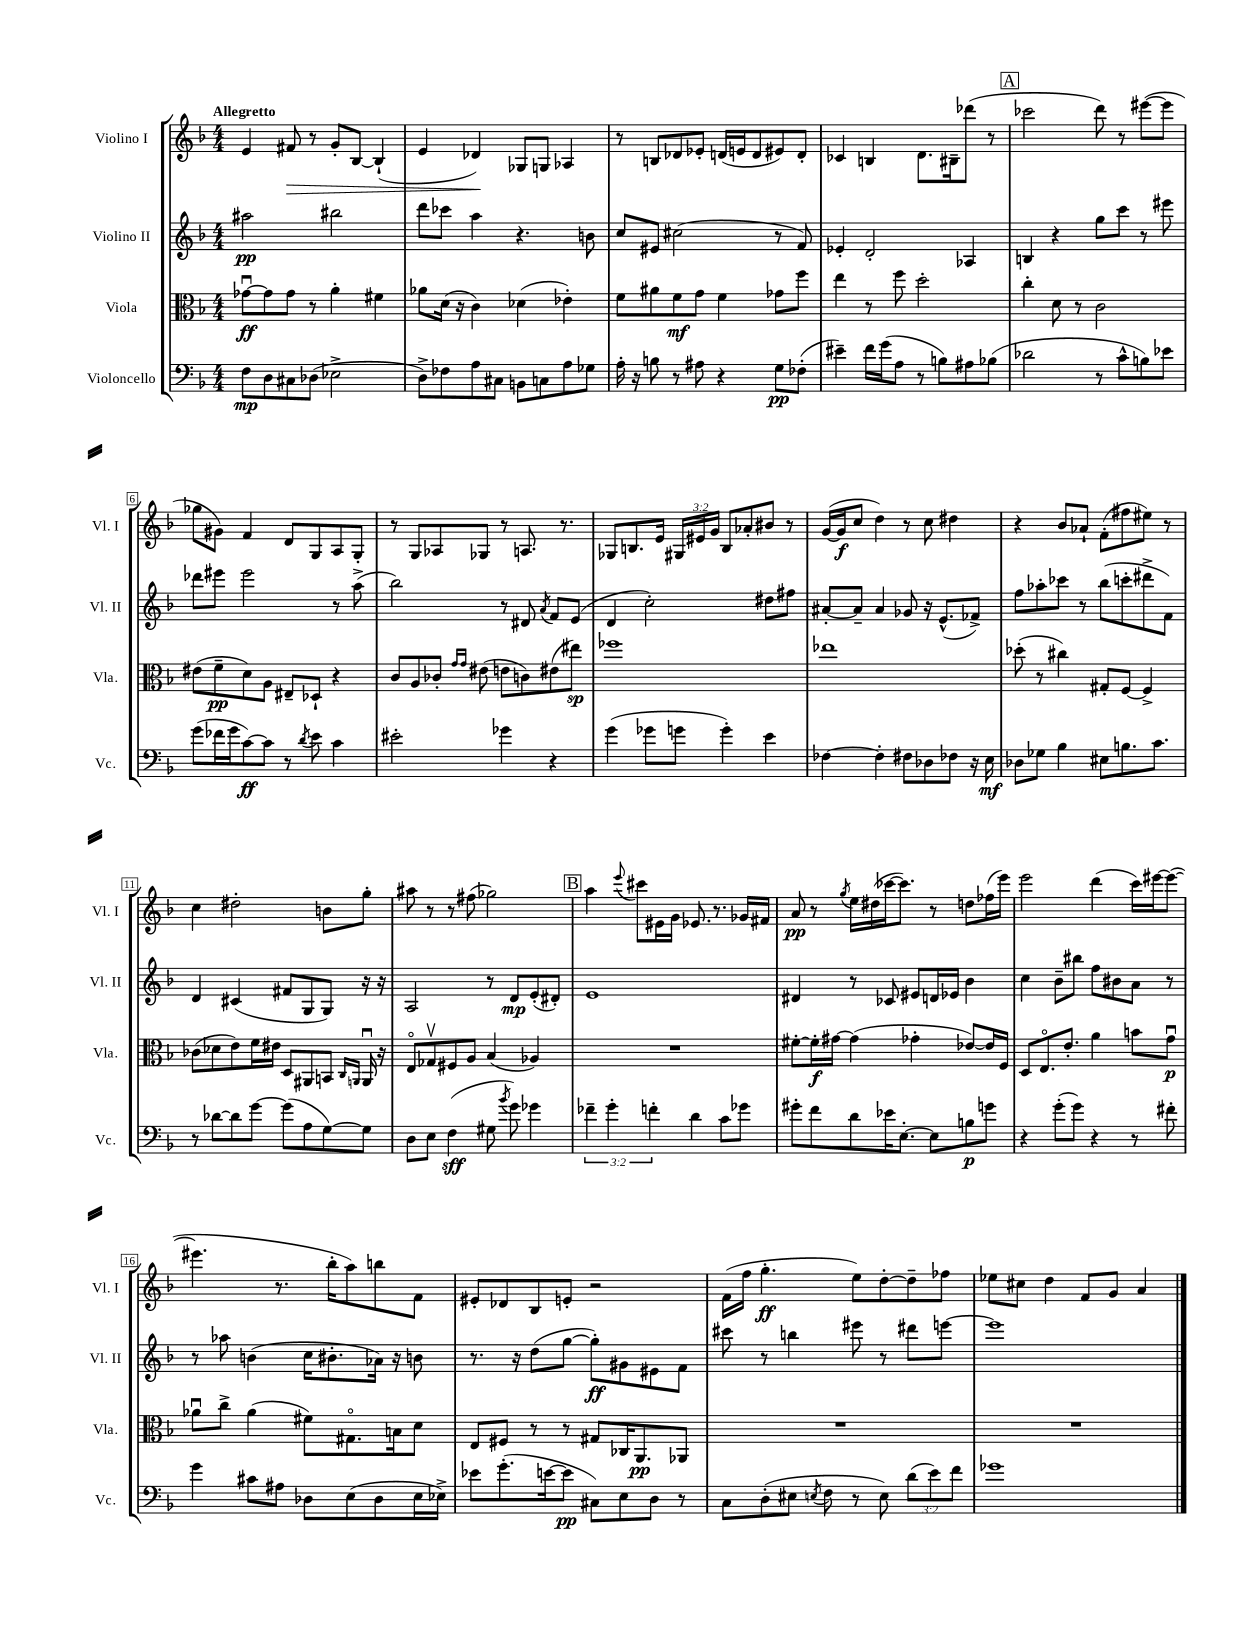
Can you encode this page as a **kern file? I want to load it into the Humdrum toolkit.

**kern	**dynam	**kern	**dynam	**kern	**dynam	**kern	**dynam
*part4	*part4	*part3	*part3	*part2	*part2	*part1	*part1
*staff4	*staff4	*staff3	*staff3	*staff2	*staff2	*staff1	*staff1
*I"Violoncello	*	*I"Viola	*	*I"Violino II	*	*I"Violino I	*
*I'Vc.	*	*I'Vla.	*	*I'Vl. II	*	*I'Vl. I	*
*clefF4	*	*clefC3	*	*clefG2	*	*clefG2	*
*k[b-]	*	*k[b-]	*	*k[b-]	*	*k[b-]	*
*M4/4	*	*M4/4	*	*M4/4	*	*M4/4	*
=1	=1	=1	=1	=1	=1	=1	=1
!	!	!	!	!	!	!LO:TX:a:B:t=Allegretto	!
8F\L	mp	[8g-Xu\L	ff	2aa#X\	pp	4e/	.
8D\	.	8g-\]	.	.	.	.	.
!	!	!	!	!	!	!	!LO:HP:b
8C#X\	.	8g-\J	.	.	.	8f#X/	>
(8D-X\J	.	8r	.	.	.	8r	.
2E-X^\	.	4a'\	.	2bb#X\	.	8g'/L	.
.	.	.	.	.	.	[8B-/J	.
.	.	4f#X\	.	.	.	(4B-`/]	.
=2	=2	=2	=2	=2	=2	=2	=2
8D^\L)	.	8a-X\L	.	8ddd\L	.	4e/	.
8F-X\	.	(16d\Jk	.	8ccc-X\J	.	.	.
.	.	16r	.	.	.	.	.
8A\	.	4c\)	.	4aa\	.	4d-X/)	.
8C#X\J	.	.	.	.	.	.	.
8BBn\L	.	(4d-X\	.	4.r	.	8G-X/L	]
8Cn\	.	.	.	.	.	8Gn/J	.
8A\	.	4e-X'\)	.	.	.	4A-X/	.
8G-X\J	.	.	.	8bn\	.	.	.
=3	=3	=3	=3	=3	=3	=3	=3
16A'\	.	8f\L	.	8cc/L	.	8r	.
16r	.	.	.	.	.	.	.
8Bn\	.	8a#X\	.	8e#X/J	.	8Bn/L	.
8r	.	8f\	mf	(2cc#X\	.	8d-X/	.
8A#X\	.	8g\J	.	.	.	8e-X'/J	.
4r	.	4f\	.	.	.	(16dn/LL	.
.	.	.	.	.	.	16en/J	.
.	.	.	.	.	.	8d/	.
8G\L	pp	8g-X\L	.	8r	.	8e#X/)	.
(8F-X'\J	.	8ff\J	.	8f/)	.	8d'/J	.
=4	=4	=4	=4	=4	=4	=4	=4
4e#X~\)	.	4ee\	.	4e-X'/	.	4c-X/	.
16f\LL	.	8r	.	2d'/	.	4Bn/	.
(16g\J	.	.	.	.	.	.	.
8A\J	.	8ff\	.	.	.	.	.
8r	.	2dd'\	.	.	.	8.d\L	.
8Bn\L)	.	.	.	.	.	.	.
.	.	.	.	.	.	16B#X~\k	.
8A#X\	.	.	.	4A-X/	.	(8ddd-X\J	.
(8B-X\J	.	.	.	.	.	8r	.
!!LO:REH:place=s1:t=A
=5	=5	=5	=5	=5	=5	=5	=5
2d-X\	.	4cc'\	.	4Bn/	.	2ccc-X\	.
.	.	8d\	.	4r	.	.	.
.	.	8r	.	.	.	.	.
8r	.	2c\	.	8gg\L	.	8ddd\)	.
8c^^\L	.	.	.	8ccc\J	.	8r	.
8Bn\)	.	.	.	8r	.	([8eee#X\L	.
8e-X\J	.	.	.	8eee#X\	.	8eee#\J]	.
!!LO:LB:g=z
=6	=6	=6	=6	=6	=6	=6	=6
(8g\L	.	(8e#X\L	.	8ddd-X\L	.	8gg-X\L	.
16f-X\L	.	8f~\	pp	8eee#X\J	.	8g#X\J)	.
16g\J	.	.	.	.	.	.	.
[8c\)	ff	8d\)	.	2eee#\	.	4f/	.
8c\J]	.	8A\J	.	.	.	.	.
8r	.	8E#X~/L	.	.	.	8d/L	.
8qd/	.	.	.	.	.	.	.
8e\	.	8D-X`/J	.	.	.	8G/	.
4c\	.	4r	.	8r	.	8A/	.
.	.	.	.	(8aa^\	.	8G'/J	.
=7	=7	=7	=7	=7	=7	=7	=7
2e#X'\	.	8c/L	.	2bb-\)	.	8r	.
.	.	8A/	.	.	.	8G/L	.
.	.	8c-X'/J	.	.	.	8A-X/	.
.	.	16qqg/LL	.	.	.	.	.
.	.	16qqg/JJ	.	.	.	.	.
.	.	(8e#X\	.	.	.	8G-X/J	.
4g-X\	.	8en\L	.	8r	.	8r	.
.	.	8cn\)	.	8d#X/	.	8.An/	.
.	.	.	.	8qa/	.	.	.
4r	.	(8e#X\	.	8f/L	.	.	.
.	.	.	.	.	.	8.r	.
.	.	8ee#X\J)	sp	(8e/J	.	.	.
=8	=8	=8	=8	=8	=8	=8	=8
(4g\	.	1ff-X	.	4d/	.	8G-X/L	.
.	.	.	.	.	.	8.Bn/	.
8g-X\L	.	.	.	2cc'\)	.	.	.
.	.	.	.	.	.	16e/Jk	.
8gn\J	.	.	.	.	.	24G#X/LL	.
.	.	.	.	.	.	24e#X/	.
.	.	.	.	.	.	24g/JJ	.
4g'\)	.	.	.	.	.	8B/L	.
.	.	.	.	.	.	8a-X'/	.
4e\	.	.	.	8dd#X\L	.	8b#X/J	.
.	.	.	.	8ff#X\J	.	8r	.
=9	=9	=9	=9	=9	=9	=9	=9
[4F-X\	.	1ee-X	.	[8a#X'/L	.	([16g/LL	.
.	.	.	.	.	.	16g/J]	f
.	.	.	.	8a#~/J]	.	8cc/J	.
4F-'\]	.	.	.	4a#/	.	4dd\)	.
8F#X\L	.	.	.	8g-X/	.	8r	.
8D-X\	.	.	.	16r	.	8cc\	.
.	.	.	.	(8.e^^/L	.	.	.
8F-X\J	.	.	.	.	.	4dd#X\	.
16r	.	.	.	8f-X^/J)	.	.	.
16E\	mf	.	.	.	.	.	.
=10	=10	=10	=10	=10	=10	=10	=10
8D-X\L	.	(8dd-X'\	.	8ff\L	.	4r	.
8G-X\J	.	8r	.	8aa-X'\	.	.	.
4B-\	.	4cc#X\)	.	8ccc-X\J	.	8b-/L	.
.	.	.	.	8r	.	8a-X`/J	.
8E#X\L	.	8G#X'/L	.	(8bb-\L	.	(8f'\L	.
8.Bn\	.	[8F/J	.	8cccn'\	.	8ff#X\	.
.	.	4F^/]	.	8ddd#X^\	.	8ee#X\J)	.
8.c\J	.	.	.	.	.	.	.
.	.	.	.	8f\J)	.	8r	.
!!LO:LB:g=z
=11	=11	=11	=11	=11	=11	=11	=11
8r	.	(8c-X\L	.	4d/	.	4cc\	.
[8d-X\L	.	8d-X\	.	.	.	.	.
8d-\]	.	8e\)	.	(4c#X/	.	2dd#X'\	.
[8g\J	.	16f\L	.	.	.	.	.
.	.	16e#X\JJ	.	.	.	.	.
(8g\L]	.	8D/L	.	8f#X/L	.	.	.
8A\	.	8AA#X/	.	8G/	.	.	.
[8G\)	.	8BBn/J	.	8G/J)	.	8bn\L	.
.	.	16qqC/LL	.	.	.	.	.
.	.	16qqAAn/JJ	.	.	.	.	.
8G\J]	.	16AAu/	.	16r	.	8gg'\J	.
.	.	16r	.	16r	.	.	.
=12	=12	=12	=12	=12	=12	=12	=12
8D\L	.	8E/L	.	2A/	.	8aa#X\	.
8E\J	.	8G-Xv/	.	.	.	8r	.
(4F\	sff	8F#X/	.	.	.	8r	.
.	.	8A/J	.	.	.	(8ff#X\	.
8G#X\	.	(4B-/	.	8r	.	2gg-X\)	.
8qb-/	.	.	.	.	.	.	.
8g\)	.	.	.	8d/L	mp	.	.
4g-X\	.	4A-X/)	.	(8e'/	.	.	.
.	.	.	.	8d#X'/J)	.	.	.
!!LO:REH:place=s1:t=B
=13	=13	=13	=13	=13	=13	=13	=13
6f-X~\	.	1r	.	1e	.	4aa\	.
6g'\	.	.	.	.	.	.	.
.	.	.	.	.	.	8qqeee/	.
.	.	.	.	.	.	8ccc#X\L	.
6fn'\	.	.	.	.	.	.	.
.	.	.	.	.	.	16e#X\L	.
.	.	.	.	.	.	16g\JJ	.
4d\	.	.	.	.	.	8.e-X/	.
.	.	.	.	.	.	8.r	.
8c\L	.	.	.	.	.	.	.
8g-X\J	.	.	.	.	.	16g-X/LL	.
.	.	.	.	.	.	16f#X/JJ	.
=14	=14	=14	=14	=14	=14	=14	=14
8g#X'\L	.	[8f#X'\L	.	4d#X/	.	8a/	pp
8f\	.	16f#'\L]	f	.	.	8r	.
.	.	[16g#X\JJ	.	.	.	.	.
.	.	.	.	.	.	8qgg/	.
8d\	.	(4g#\]	.	8r	.	16ee\LL	.
.	.	.	.	.	.	(16dd#X\	.
16e-X\K	.	.	.	8c-X/	.	[16ccc-X\J	.
[8.E'\J	.	.	.	.	.	8.ccc-\J])	.
.	.	4g-X'\	.	8e#X/L	.	.	.
8E\L]	.	.	.	16dn/L	.	8r	.
.	.	.	.	16e-X/JJ	.	.	.
8Bn\	p	[8e-X/L)	.	4b-\	.	8ddn\L	.
8gn\J	.	16e-/L]	.	.	.	(16ff-X\L	.
.	.	16F/JJ	.	.	.	16eee\JJ)	.
=15	=15	=15	=15	=15	=15	=15	=15
4r	.	8D/L	.	4cc\	.	2eee\	.
.	.	8.E/	.	.	.	.	.
(8g'\L	.	.	.	8b-~\L	.	.	.
.	.	8.e'/J	.	.	.	.	.
8g\J)	.	.	.	8bb#X\J	.	.	.
4r	.	4a\	.	8ff\L	.	(4ddd\	.
.	.	.	.	8b#X\	.	.	.
8r	.	8bn\L	.	8a\J	.	16ccc\LL)	.
.	.	.	.	.	.	[16eee#X\J	.
8f#X'\	.	8gu\J	p	8r	.	(8eee#\J_	.
!!LO:LB:g=z
=16	=16	=16	=16	=16	=16	=16	=16
4g\	.	8a-Xu\L	.	8r	.	4.eee#X\]	.
.	.	8cc^\J	.	8aa-X\	.	.	.
8c#X\L	.	(4a-\	.	(4bn\	.	.	.
8A#X\J	.	.	.	.	.	8.r	.
8D-X\L	.	8f#X\L)	.	16cc\KL	.	.	.
.	.	.	.	8.b#X'\	.	16bb-'\KL	.
(8E\	.	8.G#X\	.	.	.	8aa\)	.
8D-\	.	.	.	16a-X\Jk)	.	8bbn\	.
.	.	16Bn\k	.	16r	.	.	.
16E\L	.	8d\J	.	8bn\	.	8f\J	.
16E-X^\JJ)	.	.	.	.	.	.	.
=17	=17	=17	=17	=17	=17	=17	=17
8e-X\L	.	8E/L	.	8.r	.	8e#X'/L	.
(8.g'\	.	8F#X/J	.	.	.	8d-X/	.
.	.	.	.	16r	.	.	.
.	.	8r	.	(8dd\L	.	8B-/	.
[16en\k	.	.	.	.	.	.	.
8e\J]	pp	8r	.	[8gg\J	.	8en'/J	.
8C#X\L)	.	8G#X/L	.	8gg'\L])	ff	2r	.
8E\	.	16C-X/K	.	8g#X\	.	.	.
.	.	8.AA/	pp	.	.	.	.
8D\J	.	.	.	8e#X\	.	.	.
8r	.	8AA-X/J	.	8f\J	.	.	.
=18	=18	=18	=18	=18	=18	=18	=18
8C\L	.	1r	.	8ccc#X\	.	(16f\LL	.
.	.	.	.	.	.	16ff\JJ	.
(8D'\	.	.	.	8r	.	4.gg'\	ff
8E#X\J	.	.	.	4bbn\	.	.	.
8qEn/	.	.	.	.	.	.	.
8F\	.	.	.	.	.	.	.
8r	.	.	.	8eee#X\	.	8ee\L)	.
8E\)	.	.	.	8r	.	[8dd'\	.
(12d\L	.	.	.	8ddd#X\L	.	8dd~\]	.
12e\)	.	.	.	.	.	.	.
.	.	.	.	[8eeen\J	.	8ff-X\J	.
12f\J	.	.	.	.	.	.	.
=19	=19	=19	=19	=19	=19	=19	=19
1g-X	.	1r	.	1eee]	.	8ee-X\L	.
.	.	.	.	.	.	8cc#X\J	.
.	.	.	.	.	.	4dd\	.
.	.	.	.	.	.	8f/L	.
.	.	.	.	.	.	8g/J	.
.	.	.	.	.	.	4a/	.
==	==	==	==	==	==	==	==
*-	*-	*-	*-	*-	*-	*-	*-
